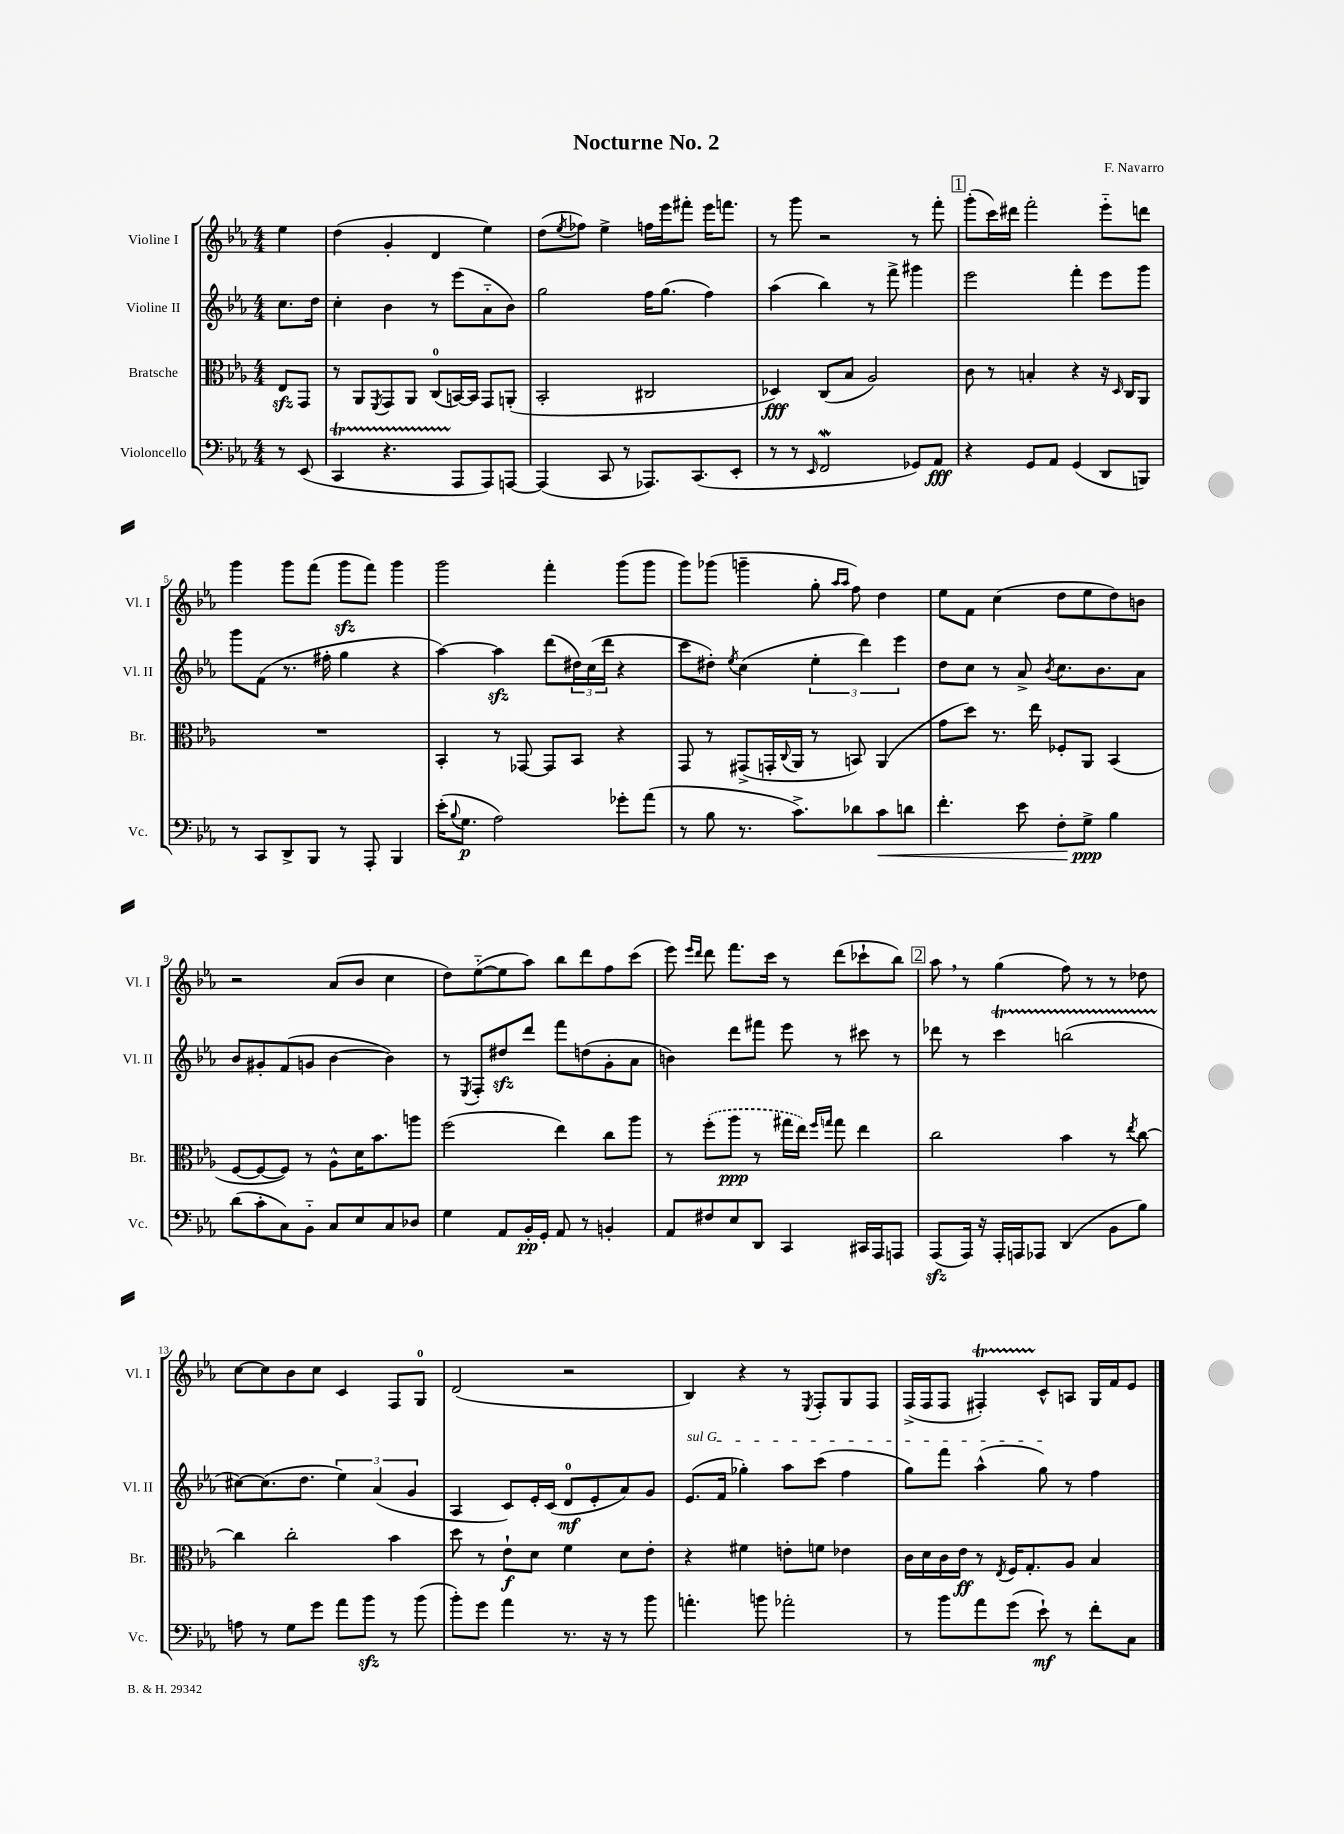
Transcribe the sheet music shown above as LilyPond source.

\header { title = "Nocturne No. 2" composer = "F. Navarro" }
<<
\new StaffGroup <<
\new Staff = "s0" \with { instrumentName = "Violine I" shortInstrumentName = "Vl. I" } {
    \clef treble \key ees \major \numericTimeSignature \time 4/4 \partial 4
    ees''4 |
    d''4( g'4-. d'4 ees''4) |
    d''8( \acciaccatura { ees''8 } fes''8) ees''4-> f''16 ees'''16 fis'''8-. ees'''16 f'''8. |
    r8 g'''8 r2 r8 f'''8-. |
    \mark \markup { \box "1" } g'''8-.( c'''16) dis'''16 f'''2-. ees'''8-_ d'''8 |
    g'''4 g'''8 f'''8( g'''8\sfz f'''8) g'''4 |
    g'''2 f'''4-. g'''8( g'''8 |
    g'''8) ges'''8( g'''4-- g''8-. \grace { aes''16 aes''16 } f''8) d''4 |
    ees''8 f'8 c''4( d''8 ees''8 d''8) b'8 |
    r2 aes'8( bes'8 c''4 |
    d''8) ees''8~-_( ees''8 aes''8) bes''8 d'''8 f''8 c'''8( |
    ees'''8) \grace { ees'''16 d'''16 } d'''8 f'''8. c'''16 r8 d'''8( ces'''8-! bes''8) |
    \mark \markup { \box "2" } aes''8 \breathe r8 g''4( f''8) r8 r8 des''8 |
    c''8~ c''8 bes'8 c''8 c'4 f8 g8-0 |
    d'2( r2 |
    bes4) r4 r8 \acciaccatura { ees8 } f8-. g8 f8 |
    f16->( f16 f8 fis4-.\startTrillSpan) c'8-^\stopTrillSpan a8 g16 f'16 ees'8 \bar "|." |
}
\new Staff = "s1" \with { instrumentName = "Violine II" shortInstrumentName = "Vl. II" } {
    \clef treble \key ees \major \numericTimeSignature \time 4/4 \partial 4
    c''8. d''16 |
    c''4-. bes'4 r8 ees'''8( aes'8-_ bes'8) |
    g''2 f''16 g''8.( f''4) |
    aes''4( bes''4) r8 f'''8-> gis'''4 |
    \mark \markup { \box "1" } ees'''2 f'''4-. ees'''8 g'''8 |
    g'''8 f'8( r8. fis''16-. g''4 r4 |
    aes''4~) aes''4\sfz d'''8( \tuplet 3/2 { dis''16) c''16( d'''16 } r4 |
    c'''8 dis''8-.) \acciaccatura { ees''8 } c''4( \tuplet 3/2 { ees''4-. d'''4) ees'''4 } |
    d''8 c''8 r8 aes'8-> \acciaccatura { bes'8 } c''8. bes'8. aes'8 |
    bes'8 gis'8-. f'8( g'8 bes'4~ bes'4) |
    r8 \acciaccatura { ees8 } f8-. dis''8\sfz d'''8 f'''8 d''8( g'8-. aes'8 |
    b'4) d'''8 fis'''8 ees'''8 r8 cis'''8 r8 |
    \mark \markup { \box "2" } des'''8 r8 c'''4\startTrillSpan b''2( |
    cis''8~\stopTrillSpan) cis''8.( d''8. \tuplet 3/2 { ees''4) aes'4( g'4 } |
    aes4 c'8) ees'16-. c'16( d'8-0\mf ees'8-. aes'8) g'8 |
    \once \override TextSpanner.bound-details.left.text = \markup { \italic "sul G" } ees'8.\startTextSpan( f'16 ges''4-.) aes''8 c'''8( f''4 |
    g''8) f'''8 aes''4-^( g''8\stopTextSpan) r8 f''4 \bar "|." |
}
\new Staff = "s2" \with { instrumentName = "Bratsche" shortInstrumentName = "Br." } {
    \clef alto \key ees \major \numericTimeSignature \time 4/4 \partial 4
    ees8\sfz g,8 |
    r8 aes,8 \acciaccatura { f,8 } g,8 aes,8 c8-0( b,16~) b,16 g,8 a,8-.( |
    bes,2-. cis2 |
    des4\fff) c8( bes8 aes2) |
    \mark \markup { \box "1" } c'8 r8 b4-. r4 r16 \grace { d16 } c16 aes,8 |
    R1 |
    bes,4-. r8 ges,8~ ges,8 bes,8 r4 |
    g,8 r8 gis,8->( g,16-. \appoggiatura { c8 } aes,16 r8 b,8) aes,4( |
    g'8 d''8) r8. ees''16 fes8-. aes,8 bes,4( |
    f8~ f8~ f8) r8 aes8-^ d'16 bes'8. a''8 |
    f''2( ees''4) c''8 aes''8 |
    r8 \once \slurDashed f''8-.( aes''8\ppp r8 gis''16 ees''16) \grace { f''16 g''16 } g''8 ees''4 |
    \mark \markup { \box "2" } c''2 bes'4 r8 \acciaccatura { ees''8 } c''8~ |
    c''4 c''2-. bes'4 |
    d''8 r8 ees'8-!\f d'8 f'4 d'8 ees'8-. |
    r4 fis'4 e'8-. f'8 ees'4 |
    c'16 d'16 c'16 ees'16\ff r8 \acciaccatura { ees8 } f16 g8.-. aes8 bes4 \bar "|." |
}
\new Staff = "s3" \with { instrumentName = "Violoncello" shortInstrumentName = "Vc." } {
    \clef bass \key ees \major \numericTimeSignature \time 4/4 \partial 4
    r8 ees,8( |
    c,4\startTrillSpan r4. aes,,8\stopTrillSpan aes,,8) a,,8~ |
    a,,4( c,8 r8 aes,,8.) c,8.( ees,8-. |
    r8 r8 \grace { ees,16 } f,2\mordent ges,8) aes,8\fff |
    \mark \markup { \box "1" } r4 g,8 aes,8 g,4( d,8 b,,8) |
    r8 c,8 d,8-> bes,,8 r8 aes,,8-. bes,,4 |
    ees'16-.( \appoggiatura { bes8 } g8.\p aes2) ges'8-. aes'8( |
    r8 bes8 r8. c'8.->) des'8 c'8\< d'8 |
    f'4.-. ees'8 f8-. g8->\ppp\! bes4 |
    d'8( c'8-. c8) bes,8-_ c8 ees8 c8 des8 |
    g4 aes,8 bes,16-.\pp g,16-. aes,8 r8 b,4-. |
    aes,8 fis8 ees8 d,8 c,4 cis,16 aes,,16 a,,8 |
    \mark \markup { \box "2" } aes,,8\sfz( aes,,16) r16 aes,,16-. a,,16 aes,,8 d,4( bes,8 bes8) |
    a8 r8 g8 g'8 aes'8 bes'8\sfz r8 bes'8( |
    bes'8-.) g'8 aes'4 r8. r16 r8 bes'8 |
    a'4.-. b'8 aes'2-. |
    r8 bes'8 aes'8 g'8( ees'8-!\mf) r8 f'8-. c8 \bar "|." |
}
>>
>>
